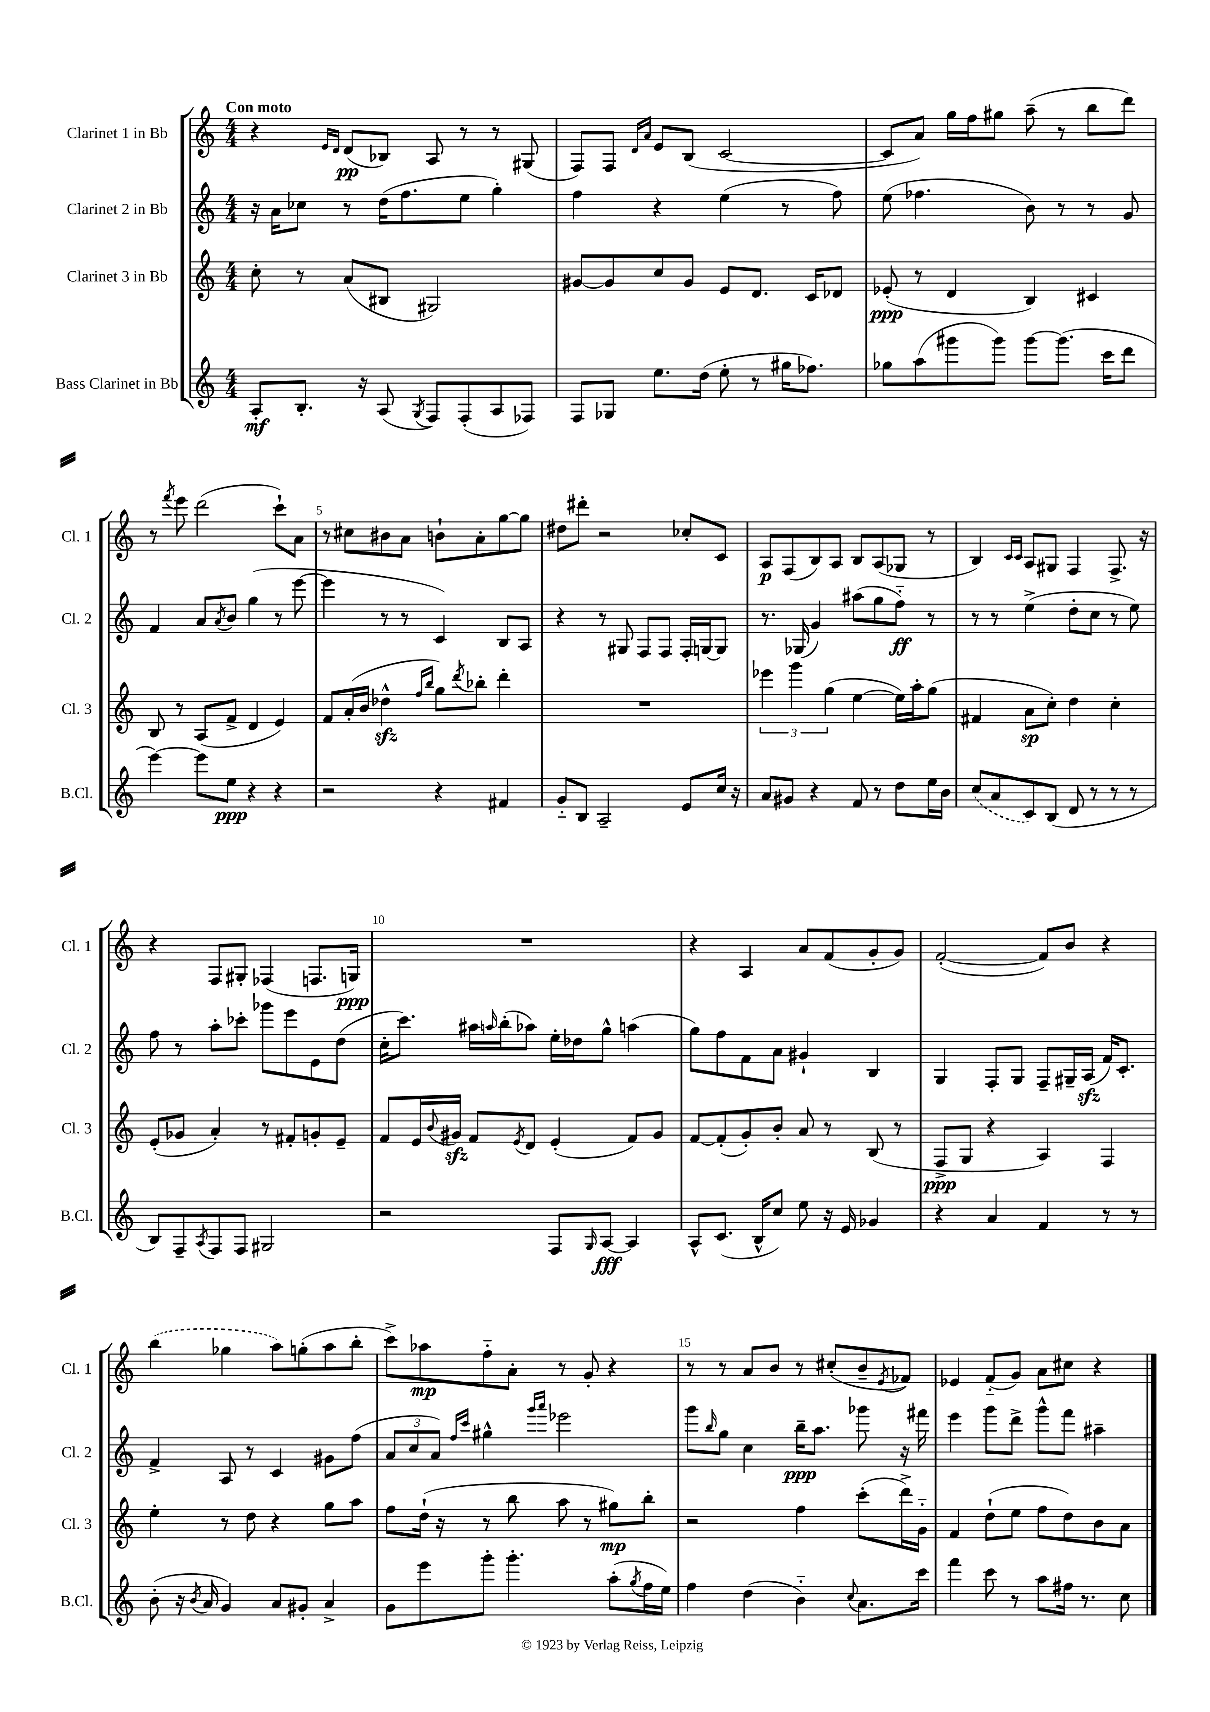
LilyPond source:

<<
\new StaffGroup <<
\new Staff = "s0" \with { instrumentName = "Clarinet 1 in Bb" shortInstrumentName = "Cl. 1" } {
    \clef treble \key c \major \numericTimeSignature \time 4/4 \tempo "Con moto"
    r4 \grace { e'16 d'16 } d'8\pp( bes8) a8 r8 r8 gis8( |
    f8) f8 \grace { d'16 a'16 } e'8 b8( c'2~ |
    c'8 a'8) g''16 f''16 gis''8 a''8--( r8 b''8 d'''8) |
    r8 \acciaccatura { f'''8 } e'''8 d'''2( c'''8-!) a'8 |
    r8 cis''8 bis'8 a'8 b'8-! a'8-. g''8~ g''8 |
    dis''8 dis'''8-. r2 ces''8-. c'8 |
    a8\p f8( b8) a8 b8 a8( ges8 r8 |
    b4) \grace { c'16 c'16 } a8 gis8 f4 f8.-> r16 |
    r4 f8 gis8-. fes4( f8. g16\ppp) |
    R1 |
    r4 a4 a'8 f'8( g'8-. g'8) |
    f'2~-.( f'8) b'8 r4 |
    \once \slurDashed b''4( ges''4 a''8) g''8-.( a''8 b''8-. |
    c'''8->) aes''8\mp f''8-_ a'8-. r8 g'8-. r4 |
    r8 r8 a'8 b'8 r8 cis''8-.( b'8-- \acciaccatura { e'8 } fes'8) |
    ees'4 f'8-_( g'8) a'8 cis''8 r4 \bar "|." |
}
\new Staff = "s1" \with { instrumentName = "Clarinet 2 in Bb" shortInstrumentName = "Cl. 2" } {
    \clef treble \key c \major \numericTimeSignature \time 4/4
    r16 a'16 ces''8 r8 d''16( f''8. e''8 g''4-.) |
    f''4 r4 e''4( r8 f''8) |
    e''8( fes''4. b'8) r8 r8 g'8 |
    f'4 a'8 \acciaccatura { a'8 } b'8 g''4( r8 e'''8~ |
    e'''4 r8 r8 c'4) b8 a8 |
    r4 r8 gis8 f8 f8 f16-. g16~ g8 |
    r8. ges16( g'4) ais''8( g''8 f''8-_\ff) r8 |
    r8 r8 e''4->( d''8-. c''8 r8 e''8) |
    f''8 r8 a''8-. ces'''8-. ges'''8 e'''8 e'8 d''8( |
    c''16-. c'''8.) ais''16 \grace { a''16 } b''16-.( aes''8) e''16-. des''16 g''8-^ a''4( |
    g''8) f''8 f'8 a'8 gis'4-! b4 |
    g4 f8-. g8 f8-- gis16-- a16\sfz( f'16) c'8.-. |
    f'4-> a8 r8 c'4 gis'8 f''8( |
    \tuplet 3/2 { a'8 c''8 a'8) } \grace { f''16 c'''16 } gis''4-^ \grace { g'''16 a'''16 } ees'''2 |
    g'''8 \grace { b''16 } g''8 c''4 b''16--\ppp a''8. ges'''8 r16 fis'''16 |
    e'''4 g'''8 d'''8-> g'''8-^ f'''8 ais''4-- \bar "|." |
}
\new Staff = "s2" \with { instrumentName = "Clarinet 3 in Bb" shortInstrumentName = "Cl. 3" } {
    \clef treble \key c \major \numericTimeSignature \time 4/4
    c''8-. r8 a'8( bis8 gis2) |
    gis'8~ gis'8 c''8 gis'8 e'8 d'8. c'16 des'8 |
    ees'8-.\ppp( r8 d'4 b4) cis'4 |
    b8 r8 a8( f'8-> d'4 e'4) |
    f'8 a'16-.( b'16 des''4-^\sfz \grace { f''16 b''16 } g''8) \acciaccatura { d'''8 } bes''8-. d'''4-. |
    R1 |
    \tuplet 3/2 { ees'''4 g'''4 g''4( } e''4~ e''16) a''16-. g''8( |
    fis'4 a'8\sp c''8-.) d''4 c''4-. |
    e'8-.( ges'8 a'4-.) r8 fis'8-. g'8-. e'8-- |
    f'8 e'16 \appoggiatura { b'8 } gis'16\sfz f'8 \acciaccatura { e'8 } d'8 e'4-.( f'8) gis'8 |
    f'8~ f'8-.( g'8-.) b'8-. a'8 r8 b8( r8 |
    f8->\ppp g8 r4 a4) f4 |
    e''4-. r8 d''8 r4 g''8 a''8 |
    f''8 d''16-!( r16 r8 b''8 a''8 r8 gis''8\mp) b''8-. |
    r2 f''4 c'''8-.( d'''16->) g'16-_ |
    f'4 d''8-!( e''8 f''8 d''8) b'8 a'8 \bar "|." |
}
\new Staff = "s3" \with { instrumentName = "Bass Clarinet in Bb" shortInstrumentName = "B.Cl." } {
    \clef treble \key c \major \numericTimeSignature \time 4/4
    a8-.\mf b8.-. r16 a8( \acciaccatura { g8 } f8) f8-.( a8 fes8) |
    f8 ges8 e''8. d''16( e''8-. r8 gis''16 fes''8.) |
    ges''8 a''8( gis'''8 gis'''8) gis'''8~ gis'''8.( c'''16 d'''8 |
    e'''4~) e'''8 e''8\ppp r4 r4 |
    r2 r4 fis'4 |
    g'8-_ b8 a2-- e'8 c''16 r16 |
    a'8 gis'8 r4 f'8 r8 d''8 e''16 b'16 |
    \once \slurDashed c''8( a'8 c'8) b8( d'8 r8 r8 r8 |
    b8) f8-- \acciaccatura { a8 } f8 f8 gis2 |
    r2 f8 \grace { g16 } a8~\fff a4 |
    a8-^ c'8.( b16-^ c''8) e''8 r16 e'16 ges'4 |
    r4 a'4 f'4 r8 r8 |
    b'8-.( r16 \acciaccatura { b'8 } a'16 g'4) a'8 gis'8-. a'4-> |
    g'8 e'''8 g'''8-. g'''4.-. a''8-.( \acciaccatura { g''8 } f''16 e''16) |
    f''4 d''4( b'4-_) \appoggiatura { c''8 } a'8. c'''16 |
    f'''4 c'''8 r8 a''8 fis''16 r8. c''8 \bar "|." |
}
>>
>>
\layout { \context { \Score \override BarNumber.break-visibility = ##(#f #t #t) barNumberVisibility = #(every-nth-bar-number-visible 5) } }
